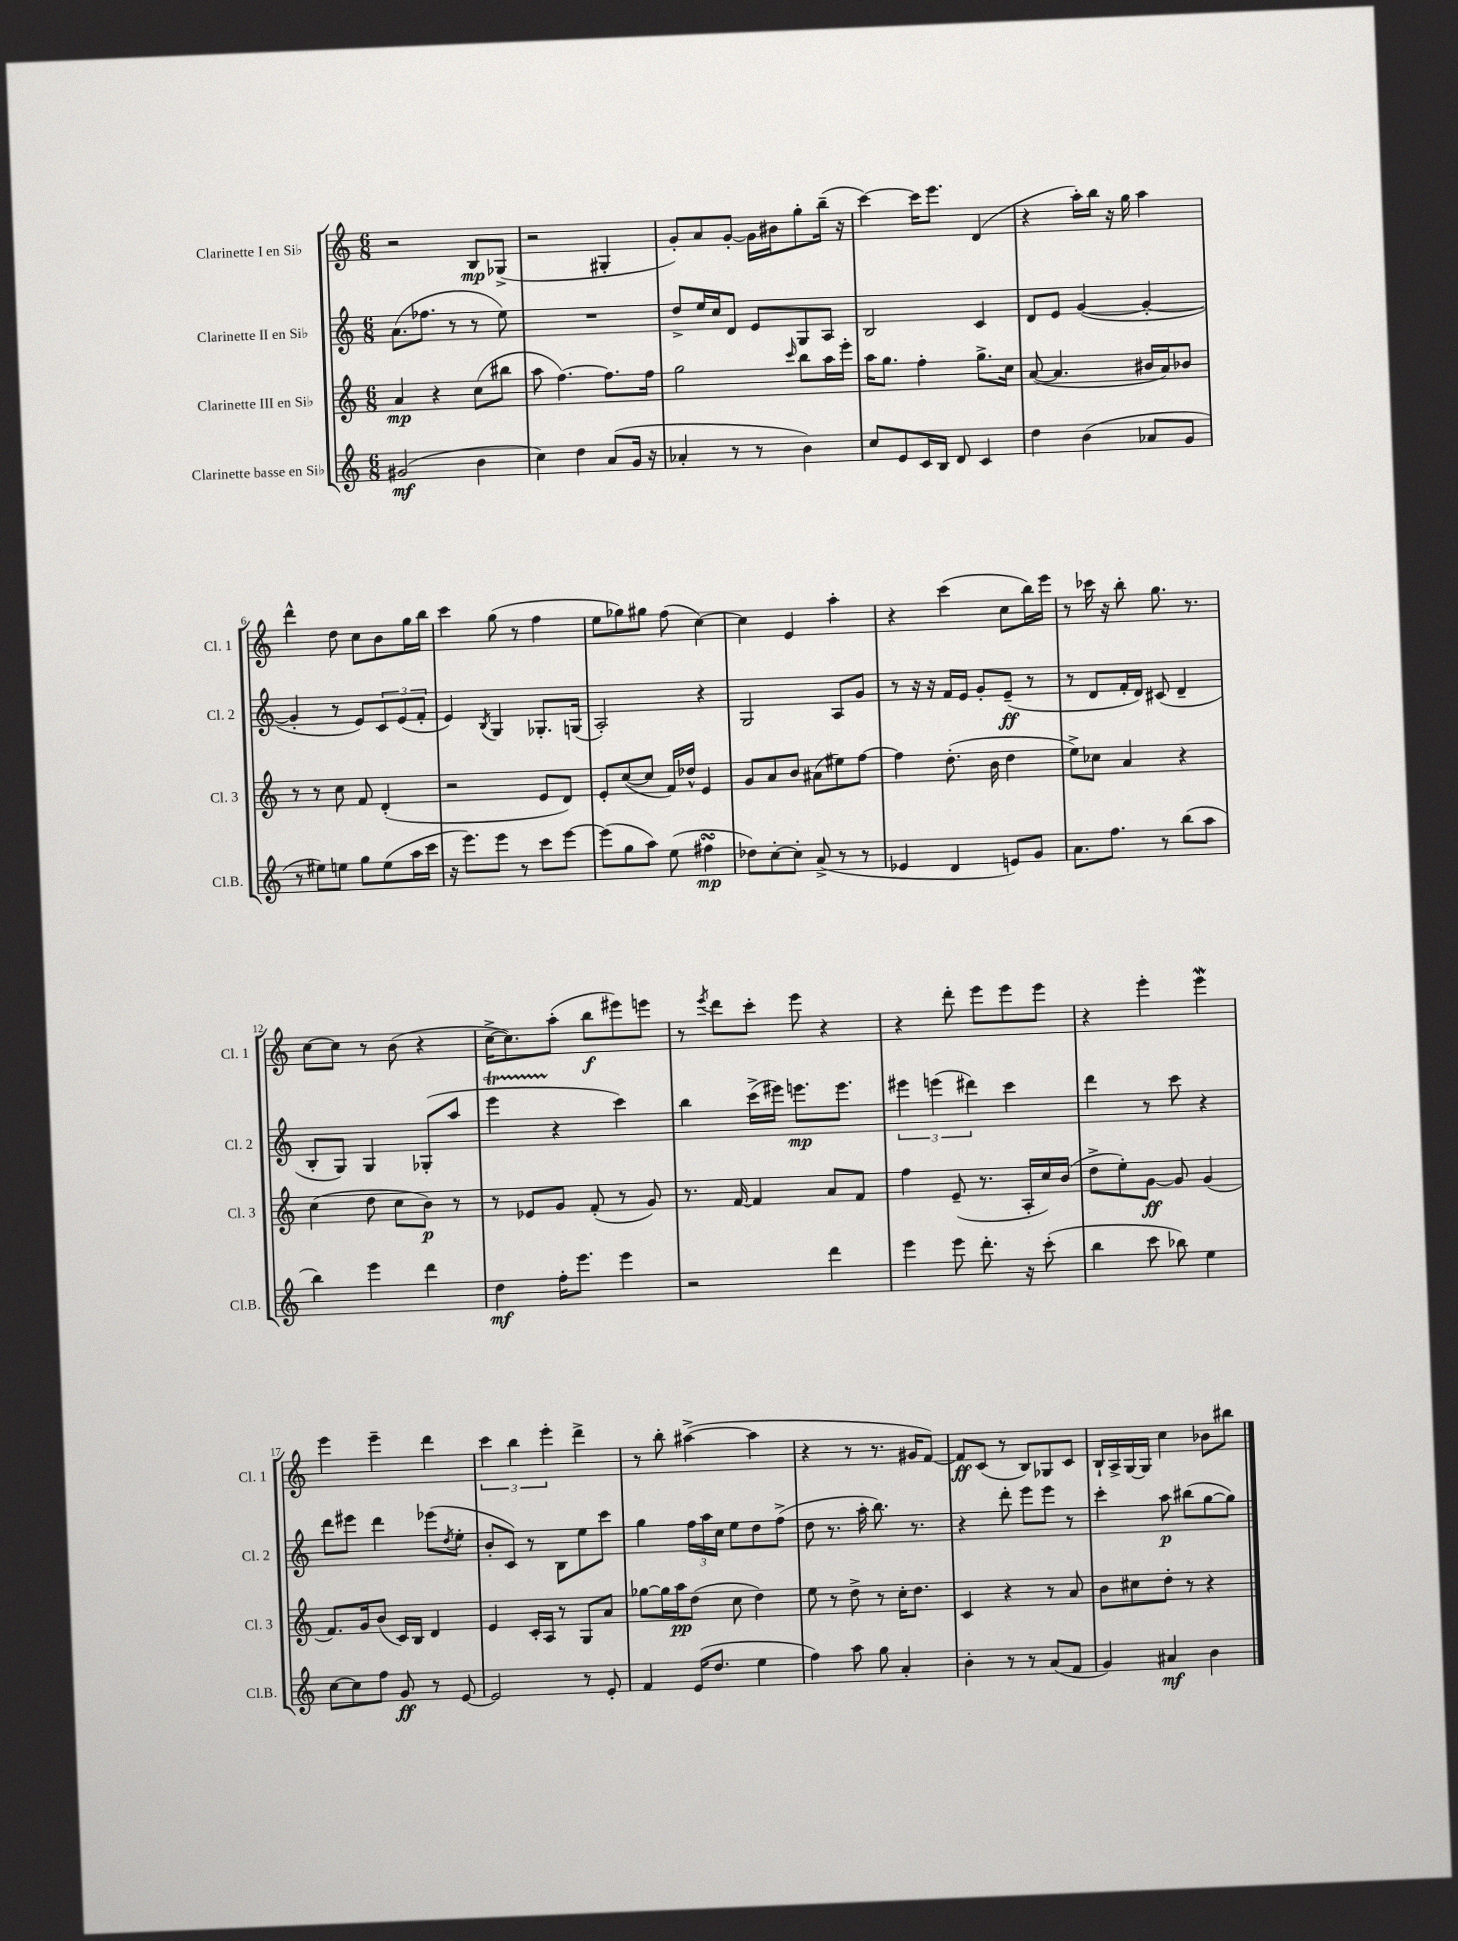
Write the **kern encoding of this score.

**kern	**dynam	**kern	**dynam	**kern	**dynam	**kern	**dynam
*part4	*part4	*part3	*part3	*part2	*part2	*part1	*part1
*staff4	*staff4	*staff3	*staff3	*staff2	*staff2	*staff1	*staff1
*I"Clarinette basse en Si♭	*	*I"Clarinette III en Si♭	*	*I"Clarinette II en Si♭	*	*I"Clarinette I en Si♭	*
*I'Cl.B.	*	*I'Cl. 3	*	*I'Cl. 2	*	*I'Cl. 1	*
*clefG2	*	*clefG2	*	*clefG2	*	*clefG2	*
*k[]	*	*k[]	*	*k[]	*	*k[]	*
*M6/8	*	*M6/8	*	*M6/8	*	*M6/8	*
=1	=1	=1	=1	=1	=1	=1	=1
(2g#X/	mf	4a/	mp	(8.a\L	.	2r	.
.	.	.	.	8.ff-X\J	.	.	.
.	.	4r	.	.	.	.	.
.	.	.	.	8r	.	.	.
4b\	.	(8cc\L	.	8r	.	8B/L	mp
.	.	8bb#X\J	.	8ee\)	.	(8G-X^/J	.
=2	=2	=2	=2	=2	=2	=2	=2
4cc\)	.	8aa\	.	2.r	.	2r	.
.	.	[4.ff\)	.	.	.	.	.
4dd\	.	.	.	.	.	.	.
(8a/L	.	8.ff\L]	.	.	.	4G#X'/	.
16g/Jk	.	.	.	.	.	.	.
16r	.	16ff\Jk	.	.	.	.	.
=3	=3	=3	=3	=3	=3	=3	=3
4a-X'/	.	2gg\	.	8dd^/L	.	8g'/L)	.
.	.	.	.	16ee/L	.	8a/	.
.	.	.	.	16cc/J	.	.	.
8r	.	.	.	8d/J	.	[8g'/J	.
8r	.	.	.	8e/L	.	16g\LL]	.
.	.	.	.	.	.	16b#X\J	.
.	.	16qqccc/	.	.	.	.	.
4b\)	.	8bb\L	.	8G/	.	8gg'\	.
.	.	16aa\L	.	8A/J	.	(16bb~\Jk	.
.	.	16eee'\JJ	.	.	.	16r	.
=4	=4	=4	=4	=4	=4	=4	=4
8cc/L	.	16aa\KL	.	2B/	.	[4ccc\)	.
.	.	8.gg\J	.	.	.	.	.
8e/	.	.	.	.	.	.	.
16c/L	.	4ff'\	.	.	.	16ccc\KL]	.
16B/JJ	.	.	.	.	.	8.eee\J	.
8d/	.	.	.	.	.	.	.
4c/	.	8.gg^\L	.	4c/	.	(4d/	.
.	.	16cc\Jk	.	.	.	.	.
=5	=5	=5	=5	=5	=5	=5	=5
4dd\	.	([8a/	.	8d/L	.	4r	.
.	.	4.a/]	.	8e/J	.	.	.
(4b\	.	.	.	([4g/	.	16aa'\LL)	.
.	.	.	.	.	.	16bb\JJ	.
.	.	.	.	.	.	16r	.
.	.	.	.	.	.	16gg\	.
8a-X/L	.	16b#X/LL	.	4g'/_	.	4aa\	.
.	.	16a/J)	.	.	.	.	.
8g/J	.	8b-X/J	.	.	.	.	.
!!LO:LB:g=z
=6	=6	=6	=6	=6	=6	=6	=6
8r	.	8r	.	4g'/]	.	4ddd^^\	.
8ee#X\L)	.	8r	.	.	.	.	.
8een\J	.	8cc\	.	8r	.	8dd\	.
8gg\L	.	8f/	.	8e/L)	.	8cc\L	.
(8ee\	.	(4d'/	.	12c/	.	8b\	.
.	.	.	.	(12e/	.	.	.
16aa\L	.	.	.	.	.	16gg\L	.
.	.	.	.	12f'/J	.	.	.
16ccc\JJ	.	.	.	.	.	16bb\JJ	.
=7	=7	=7	=7	=7	=7	=7	=7
16r	.	2r	.	4e/)	.	4ccc\	.
8.eee\L)	.	.	.	.	.	.	.
.	.	.	.	8qB/	.	.	.
8eee\J	.	.	.	4G/	.	(8gg\	.
8r	.	.	.	.	.	8r	.
8ccc\L	.	8e/L	.	8.G-X'/L	.	4ff\	.
[8eee\J	.	8d/J)	.	.	.	.	.
.	.	.	.	(16Gn/Jk	.	.	.
=8	=8	=8	=8	=8	=8	=8	=8
(8eee\L]	.	8e'/L	.	2A'/)	.	8ee\L	.
8gg\	.	([8cc/	.	.	.	8gg-X\)	.
8aa\J)	.	8cc/J]	.	.	.	8gg#X\J	.
(8ee\	.	16f/LL)	.	.	.	(8ff\	.
.	.	16dd-X^^/JJ	.	.	.	.	.
4ff#XsSsS\	mp	4e/	.	4r	.	[4cc\)	.
=9	=9	=9	=9	=9	=9	=9	=9
8dd-X\L)	.	8g/L	.	2G/	.	4cc\]	.
[8cc'\	.	8a/	.	.	.	.	.
8cc'\J]	.	8b/J	.	.	.	4e/	.
(8a^/	.	(8a#X\L	.	.	.	.	.
8r	.	8ee#X\)	.	8A/L	.	4aa'\	.
8r	.	[8ff\J	.	8g/J	.	.	.
=10	=10	=10	=10	=10	=10	=10	=10
4e-X/	.	4ff\]	.	8r	.	4r	.
.	.	.	.	16r	.	.	.
.	.	.	.	16r	.	.	.
4d/	.	(8.dd'\	.	16f/LL	.	(4ccc\	.
.	.	.	.	16e/JJ	.	.	.
.	.	.	.	8g'/L	.	.	.
.	.	16b\	.	.	.	.	.
8en/L)	.	4dd\	.	(8e~/J	ff	8cc\L	.
8g/J	.	.	.	8r	.	16bb\L)	.
.	.	.	.	.	.	16eee\JJ	.
=11	=11	=11	=11	=11	=11	=11	=11
8.a\L	.	8ee^\L)	.	8r	.	8r	.
.	.	8cc-X\J	.	8d/L	.	16ccc-X\	.
8.ff\J	.	.	.	.	.	16r	.
.	.	4a/	.	16f'/L	.	8bb'\	.
.	.	.	.	16d/JJ)	.	.	.
8r	.	.	.	(8c#X/	.	8.gg\	.
(8bb\L	.	4r	.	4d~/	.	.	.
.	.	.	.	.	.	8.r	.
8aa\J	.	.	.	.	.	.	.
!!LO:LB:g=z
=12	=12	=12	=12	=12	=12	=12	=12
4bb\)	.	(4cc\	.	8B'/L	.	[8cc\L	.
.	.	.	.	8G/J)	.	8cc\J]	.
4eee\	.	8dd\	.	4G/	.	8r	.
.	.	8cc\L	.	.	.	(8b\	.
4ddd\	.	8b\J)	p	(8G-X'/L	.	4r	.
.	.	8r	.	8aa/J	.	.	.
=13	=13	=13	=13	=13	=13	=13	=13
4dd\	mf	8r	.	4eeet\	.	[16cc^\KL	.
.	.	.	.	.	.	8.cc\])	.
.	.	8e-X/L	.	.	.	.	.
16ff'\KL	.	8g/J	.	4r	.	(8aa'\J	.
8.eee\J	.	.	.	.	.	.	.
.	.	(8f'/	.	.	.	8bb\L	f
4eee\	.	8r	.	4ccc\)	.	8eee#X\)	.
.	.	8g/)	.	.	.	8eeen\J	.
=14	=14	=14	=14	=14	=14	=14	=14
2r	.	8.r	.	4bb\	.	8r	.
.	.	.	.	.	.	8qeee/	.
.	.	.	.	.	.	8ddd\L	.
.	.	[16f/	.	.	.	.	.
.	.	4f/]	.	(16ccc^\LL	.	8ccc'\J	.
.	.	.	.	16eee#X\JJ)	.	.	.
.	.	.	.	8.eeen\L	mp	8eee\	.
4ddd\	.	8a/L	.	.	.	4r	.
.	.	.	.	8.eee\J	.	.	.
.	.	8f/J	.	.	.	.	.
=15	=15	=15	=15	=15	=15	=15	=15
4eee\	.	4ff\	.	6eee#X\	.	4r	.
.	.	.	.	(6eeen\	.	.	.
8eee\	.	(8e~/	.	.	.	8ddd'\	.
.	.	.	.	6ddd#X\)	.	.	.
8.ddd'\	.	8.r	.	.	.	8eee\L	.
.	.	.	.	4ccc\	.	8eee\	.
16r	.	16A'/LL	.	.	.	.	.
(8ccc'\	.	16cc/)	.	.	.	8eee\J	.
.	.	(16b/JJ	.	.	.	.	.
=16	=16	=16	=16	=16	=16	=16	=16
4bb\	.	8dd^\L	.	4ddd\	.	4r	.
.	.	8ee'\)	.	.	.	.	.
8ccc\	.	[8g\J	ff	8r	.	4eee'\	.
8bb-X\)	.	8g/]	.	8ccc\	.	.	.
4ee\	.	(4g/	.	4r	.	4eeeW\	.
!!LO:LB:g=z
=17	=17	=17	=17	=17	=17	=17	=17
[8cc\L	.	8.f/L)	.	8ddd\L	.	4eee\	.
8cc\]	.	.	.	8eee#X\J	.	.	.
.	.	16g/k	.	.	.	.	.
8ff\J	.	(8b/J	.	4ddd\	.	4eee~\	.
8g/	ff	16c/LL)	.	.	.	.	.
.	.	16B/JJ	.	.	.	.	.
8r	.	4d/	.	(8eee-X\L	.	4ddd\	.
.	.	.	.	8qdd/	.	.	.
[8e/	.	.	.	8ee'\J	.	.	.
=18	=18	=18	=18	=18	=18	=18	=18
2e/]	.	4e/	.	8b'/L	.	6ccc\	.
.	.	.	.	8c/J)	.	.	.
.	.	.	.	.	.	6bb\	.
.	.	16c'/LL	.	8r	.	.	.
.	.	16A/JJ	.	.	.	.	.
.	.	.	.	.	.	6eee'\	.
.	.	8r	.	8B\L	.	.	.
8r	.	8G/L	.	8ee\	.	4ddd^\	.
8e'/	.	8a/J	.	8ccc\J	.	.	.
=19	=19	=19	=19	=19	=19	=19	=19
4f/	.	[8gg-X\L	.	4gg\	.	8r	.
.	.	16gg-\L]	.	.	.	8bb'\	.
.	.	16aa\J	pp	.	.	.	.
(16e/KL	.	(8dd\J	.	24ff\LL	.	([4aa#X^\	.
.	.	.	.	24aa\	.	.	.
8.dd/J	.	.	.	.	.	.	.
.	.	.	.	24cc\JJ	.	.	.
.	.	8cc\	.	8ee\L	.	.	.
4ee\	.	4dd\)	.	8dd\	.	4aa#\]	.
.	.	.	.	(8ff^\J	.	.	.
=20	=20	=20	=20	=20	=20	=20	=20
4ff\)	.	8ee\	.	8dd\	.	4r	.
.	.	8r	.	8.r	.	.	.
8aa\	.	8dd^\	.	.	.	8r	.
.	.	.	.	16aa'\	.	.	.
8gg\	.	8r	.	8.bb\)	.	8.r	.
4a'/	.	16cc'\KL	.	.	.	.	.
.	.	8.dd\J	.	8.r	.	16g#X/KL	.
.	.	.	.	.	.	[8f/J)	.
=21	=21	=21	=21	=21	=21	=21	=21
4b'\	.	4c/	.	4r	.	8f/L]	ff
.	.	.	.	.	.	(8c/J	.
8r	.	4r	.	8ddd'\	.	8r	.
8r	.	.	.	8eee\L	.	8B/L)	.
(8a/L	.	8r	.	8eee\J	.	8G-X/	.
8f/J	.	8a/	.	8r	.	8c/J	.
=22	=22	=22	=22	=22	=22	=22	=22
4g/)	.	8b\L	.	4ccc'\	.	16B`/LL	.
.	.	.	.	.	.	16A^/	.
.	.	8cc#X\	.	.	.	[16G/	.
.	.	.	.	.	.	16G/JJ]	.
4a#X/	mf	8dd'\J	.	8aa\	p	4cc\	.
.	.	8r	.	(8bb#X\L	.	.	.
4b\	.	4r	.	[8gg\	.	8b-X\L	.
.	.	.	.	8gg\J])	.	8bb#X\J	.
==	==	==	==	==	==	==	==
*-	*-	*-	*-	*-	*-	*-	*-
